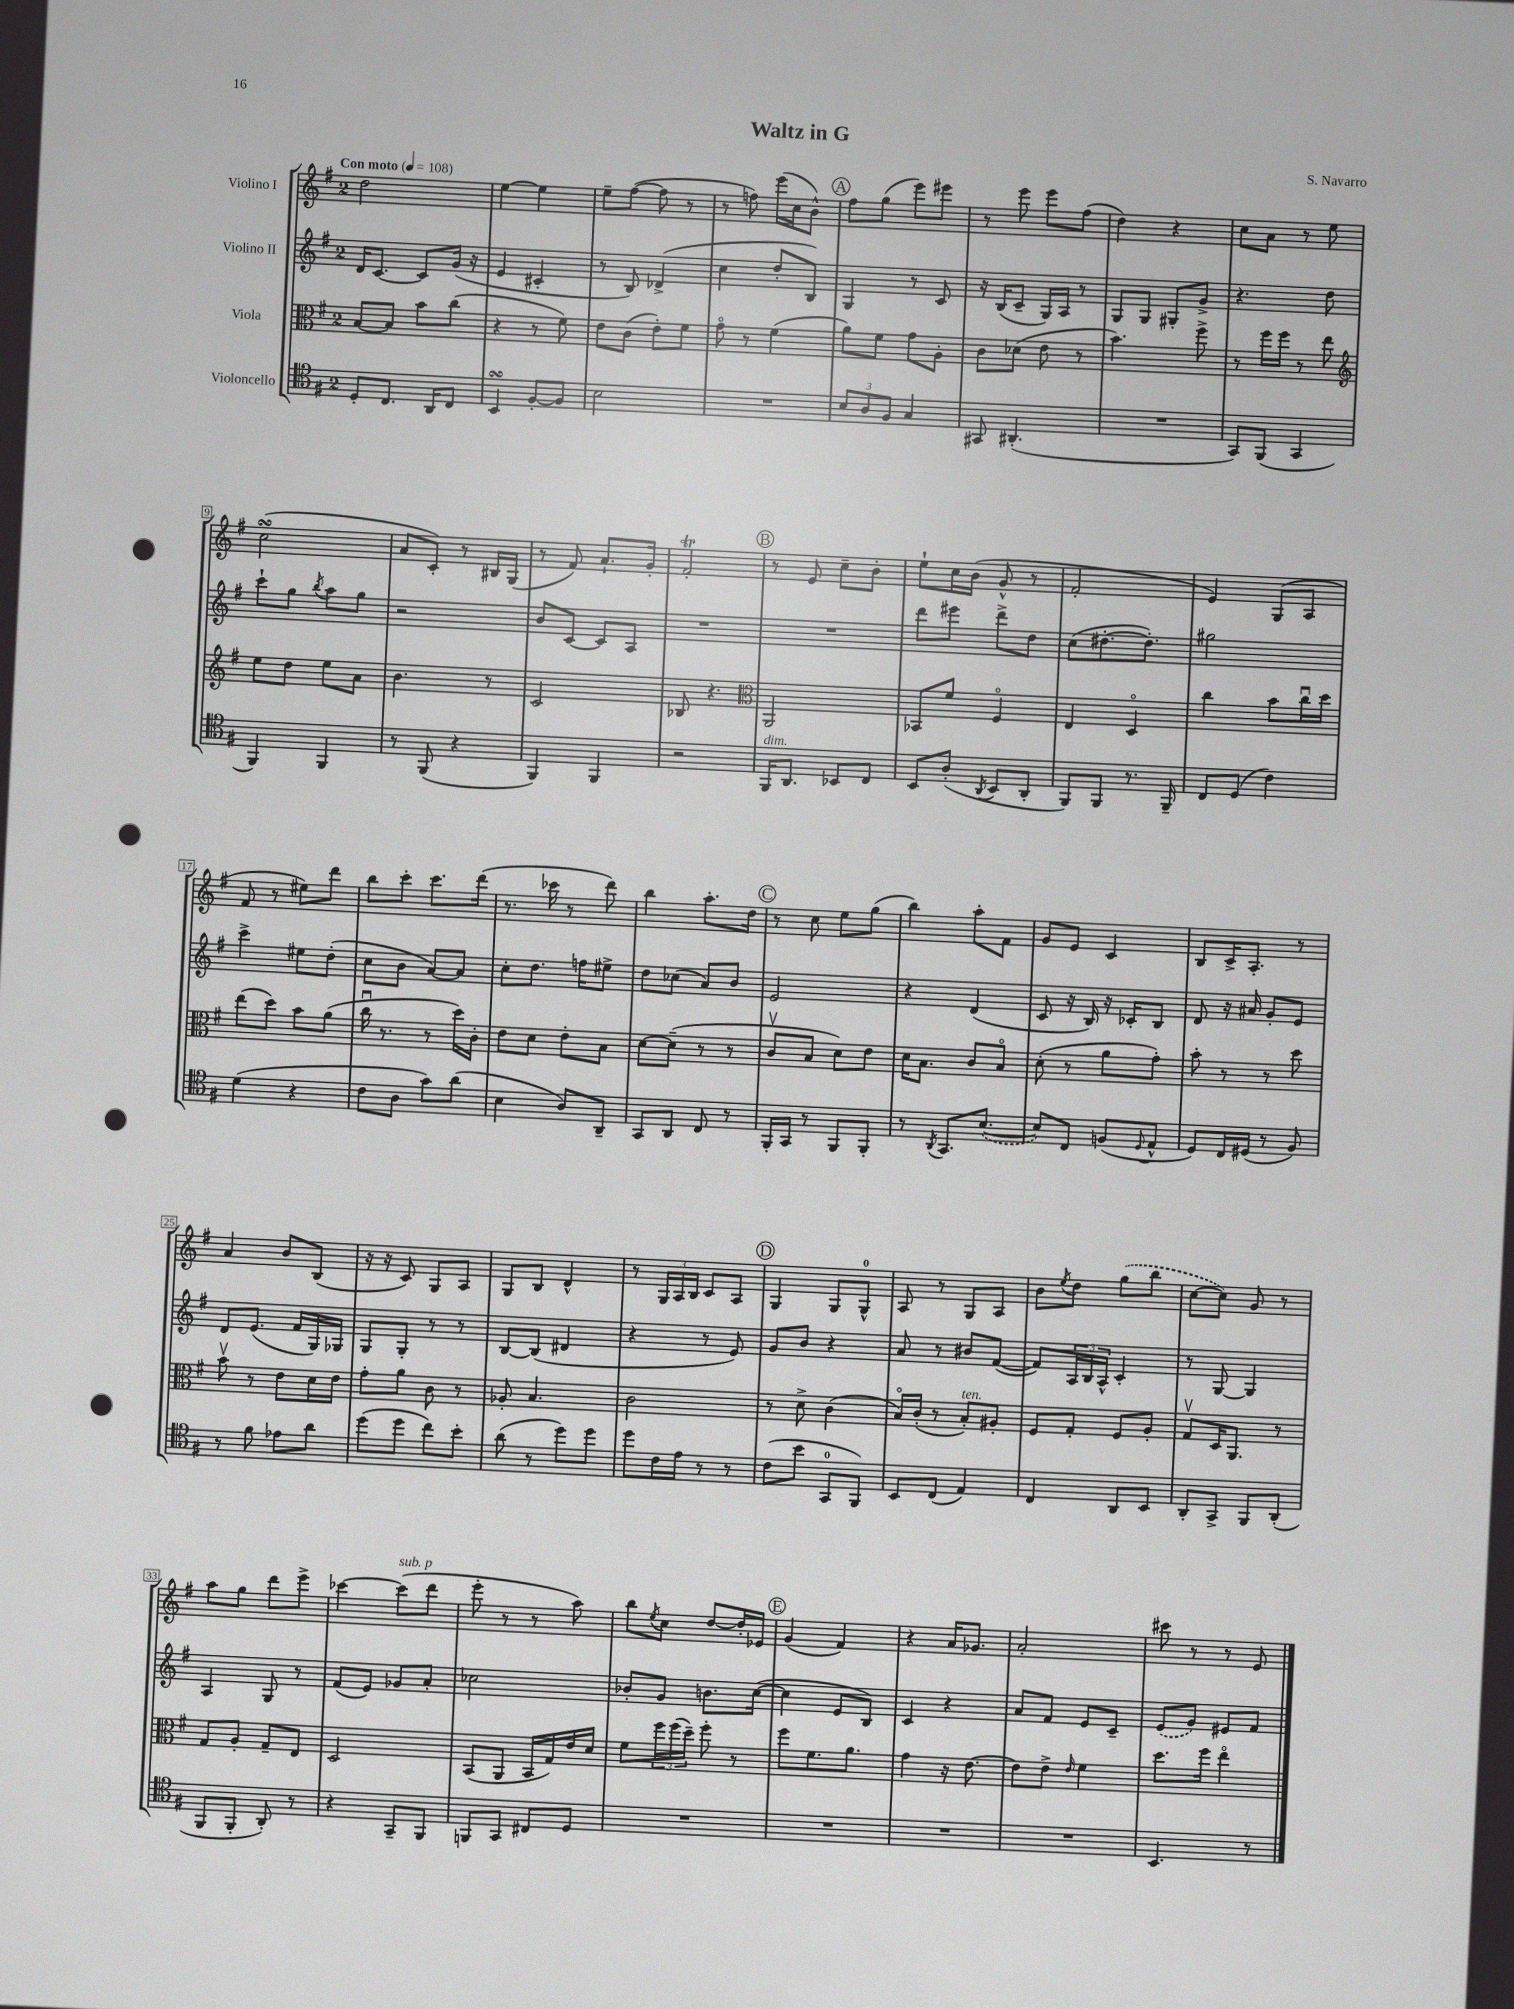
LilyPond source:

\header { title = "Waltz in G" composer = "S. Navarro" }
<<
\new StaffGroup <<
\new Staff = "s0" \with { instrumentName = "Violino I" } {
    \clef treble \key g \major \once \override Staff.TimeSignature.style = #'single-digit \time 2/4 \tempo "Con moto" 4 = 108
    d''2 |
    e''4~ e''4 |
    e''8-- fis''8~( fis''8 r8 |
    r8 f''8) e'''16( c''16 b'8-^) |
    \mark \markup { \circle "A" } fis''8 g''8( e'''8) eis'''8 |
    r8 e'''8 e'''8 fis''8( |
    d''4) r4 |
    c''8 a'8 r8 e''8 |
    c''2\turn( |
    a'8 c'8-.) r8 bis16 g16( |
    r8 fis'8) a'8.-! g'16-. |
    fis'2-.\trill |
    \mark \markup { \circle "B" } r8 e'8 c''8-- b'8-. |
    e''8-! c''16 b'16( g'8-^ r8 |
    fis'2-. |
    e'4) g8( a8 |
    fis'8 r8 eis''8) d'''8 |
    b''8 c'''8-. c'''8. d'''16( |
    r8. ces'''16 r8 d'''8) |
    b''4 a''8.-. d''16 |
    \mark \markup { \circle "C" } r8 c''8 e''8 g''8( |
    b''4) a''8-. fis'8 |
    g'8 e'8 c'4 |
    b8 c'16-> a8.-. r8 |
    a'4 b'8 b8( |
    r16 r16 c'8) g8 a8 |
    g8 b8 d'4-^ |
    r8 \tuplet 3/2 { g16 a16 b16 } c'8 a8 |
    \mark \markup { \circle "D" } g4 g8 g8-0-^ |
    a8 r8 g8 a8 |
    b'8 \acciaccatura { e''8 } d''8 \once \slurDashed g''8( b''8 |
    c''8~ c''8) g'8 r8 |
    a''8 g''8 d'''8 e'''8-> |
    ces'''4~ ces'''8^\markup { \italic "sub. p" }( d'''8 |
    e'''8-. r8 r8 a''8) |
    b''8 \acciaccatura { e''8 } c''8 d''8~ d''16-. ees'16 |
    \mark \markup { \circle "E" } g'4( fis'4) |
    r4 a'16 ges'8. |
    a'2-. |
    cis'''8 r8 r8 e'8 \bar "|." |
}
\new Staff = "s1" \with { instrumentName = "Violino II" } {
    \clef treble \key g \major \once \override Staff.TimeSignature.style = #'single-digit \time 2/4
    d'16 c'8.~ c'8 g'16( r16 |
    e'4 cis'4-. |
    r8 b8) des'4->( |
    c''4 d''8-. b8) |
    \mark \markup { \circle "A" } g4 r8 c'8 |
    r16 b16( c'8-- g16) a16 r8 |
    g8 g8 gis8-. g'8-> |
    r4. d''8 |
    c'''8-! g''8 \acciaccatura { b''8 } a''8 g''8 |
    r2 |
    b'8 c'8~ c'8 a8 |
    R2 |
    \mark \markup { \circle "B" } R2 |
    d'''8 eis'''8 d'''8-> d''8 |
    c''8( dis''8.~-. dis''8.-.) |
    gis''2 |
    c'''4-> eis''8 d''8-.( |
    c''8 b'8 a'8~) a'8 |
    c''8-. d''8. f''16 eis''8-> |
    d''8 ces''8( a'8) b'8 |
    \mark \markup { \circle "C" } e'2 |
    r4 d'4( |
    c'8 r16 b16) r16 ces'16-. b8 |
    d'8 r16 ais'16 g'8-. e'8 |
    d'8 e'8.( fis'16 g16) ges16 |
    g8 g8-. r8 r8 |
    b8~ b8( dis'4 |
    r4 r8 e'8) |
    \mark \markup { \circle "D" } g'8 b'8 r4 |
    a'8 r8 bis'8 fis'8~( |
    fis'8) \tuplet 3/2 { a16 b16 a16-^ } c'4-. |
    r8 g8~ g4 |
    a4 g8 r8 |
    fis'8( e'8) ges'8 a'8-. |
    ces''2 |
    bes'8-. g'8 b'8. c''16~( |
    \mark \markup { \circle "E" } c''4 e'8 b8) |
    c'4 r4 |
    a'8 fis'8 e'8 c'8-- |
    \once \slurDashed e'8( g'8) eis'8 fis'8 \bar "|." |
}
\new Staff = "s2" \with { instrumentName = "Viola" } {
    \clef alto \key g \major \once \override Staff.TimeSignature.style = #'single-digit \time 2/4
    b8~ b8 b'8 c''8( |
    r4 r8 fis'8) |
    e'8 c'8( e'8-.) fis'8 |
    g'8\flageolet r8 fis'4( |
    \mark \markup { \circle "A" } a'8) fis'8 g'8 a8-. |
    c'8 des'8( e'8 r8 |
    b'4.) fis''8-> |
    r8 fis''16 fis''16 r8 e''8 |
    \clef treble e''8 d''8 e''8 a'8 |
    b'4. r8 |
    c'2 |
    bes8 r4. |
    \mark \markup { \circle "B" } \clef alto a,2 |
    bes,8 fis'8 fis4\flageolet |
    e4 d4\flageolet |
    c''4 b'8 c''16\downbow d''16 |
    e''8( d''8) b'8 a'8( |
    c''16\downbow r8. r8 d''16) c'16-. |
    e'8 d'8 e'8-. b8 |
    d'8~ d'8--( r8 r8 |
    \mark \markup { \circle "C" } c'8\upbow b8 d'8) e'8 |
    d'16 b8. c'8 b8\flageolet |
    d'8-.( r8 a'8 g'8-.) |
    b'8-. r8 r8 d''8 |
    b'8\upbow r8 e'8 d'16 e'16 |
    g'8-. a'8 c'8 r8 |
    aes8-. b4. |
    c'2 |
    \mark \markup { \circle "D" } r8 d'8-> c'4( |
    b16\flageolet) c'16-.( r8 b8-.^\markup { \italic "ten." }) ais8-. |
    fis8 g8-. fis8 a8-. |
    g8\upbow d16 a,8. r8 |
    g8 a8-. g8-- e8 |
    d2 |
    b,8( a,8 b,16 g16) e'16 d'16 |
    fis'8 \tuplet 3/2 { fis''16 fis''16( d''16--) } fis''8-. r8 |
    \mark \markup { \circle "E" } fis''8 fis'8. a'8. |
    g'4 r16 e'8.~ |
    e'8 e'8-> \grace { e'16 } fis'4 |
    d''8. fis''16 e''4\flageolet \bar "|." |
}
\new Staff = "s3" \with { instrumentName = "Violoncello" } {
    \clef tenor \key g \major \once \override Staff.TimeSignature.style = #'single-digit \time 2/4
    d8-. c8. a,16 c8 |
    b,4\turn fis8~-. fis8 |
    b2 |
    R2 |
    \mark \markup { \circle "A" } \tuplet 3/2 { b8 a8 fis8 } g4 |
    gis,8 ais,4.-.( |
    R2 |
    g,8) fis,8( g,4 |
    fis,4) fis,4 |
    r8 fis,8( r4 |
    fis,4) fis,4 |
    r2 |
    \mark \markup { \circle "B" } fis,16^\markup { \italic "dim." } a,8. bes,8 c8 |
    b,8 a8-.( \acciaccatura { a,8 } b,8 a,8-. |
    fis,8) fis,8 r8. fis,16-- |
    c8 d8( c'4) |
    d'4( r4 |
    c'8 a8 g'8) a'8( |
    b4 a8) a,8-- |
    g,8 a,8 c8 r8 |
    \mark \markup { \circle "C" } fis,16-. g,16 r8 fis,8 fis,8-. |
    r8 \acciaccatura { a,8 } g,8. \once \slurDashed b8.~( |
    b8) c8 f8( \appoggiatura { d8 } e8-^ |
    d8) c16 dis16( r8 fis8) |
    r8 fis'8 ees'8 a'8 |
    d''8( d''8 c''8) b'8-. |
    a'8( r8 d''8) d''8 |
    d''8 c'16 e'16 r8 r8 |
    \mark \markup { \circle "D" } c'8( b'8 g,8-0 fis,8) |
    b,8 c8( e4) |
    c4 a,8 b,8 |
    a,8-. g,8-> fis,8 a,8-.( |
    fis,8 fis,8-. a,8-.) r8 |
    r4 g,8-- fis,8 |
    f,8 g,8 cis8 d8 |
    R2 |
    \mark \markup { \circle "E" } R2 |
    R2 |
    R2 |
    b,4. r8 \bar "|." |
}
>>
>>
\layout { \context { \Score \override BarNumber.stencil = #(make-stencil-boxer 0.1 0.3 ly:text-interface::print) } }
